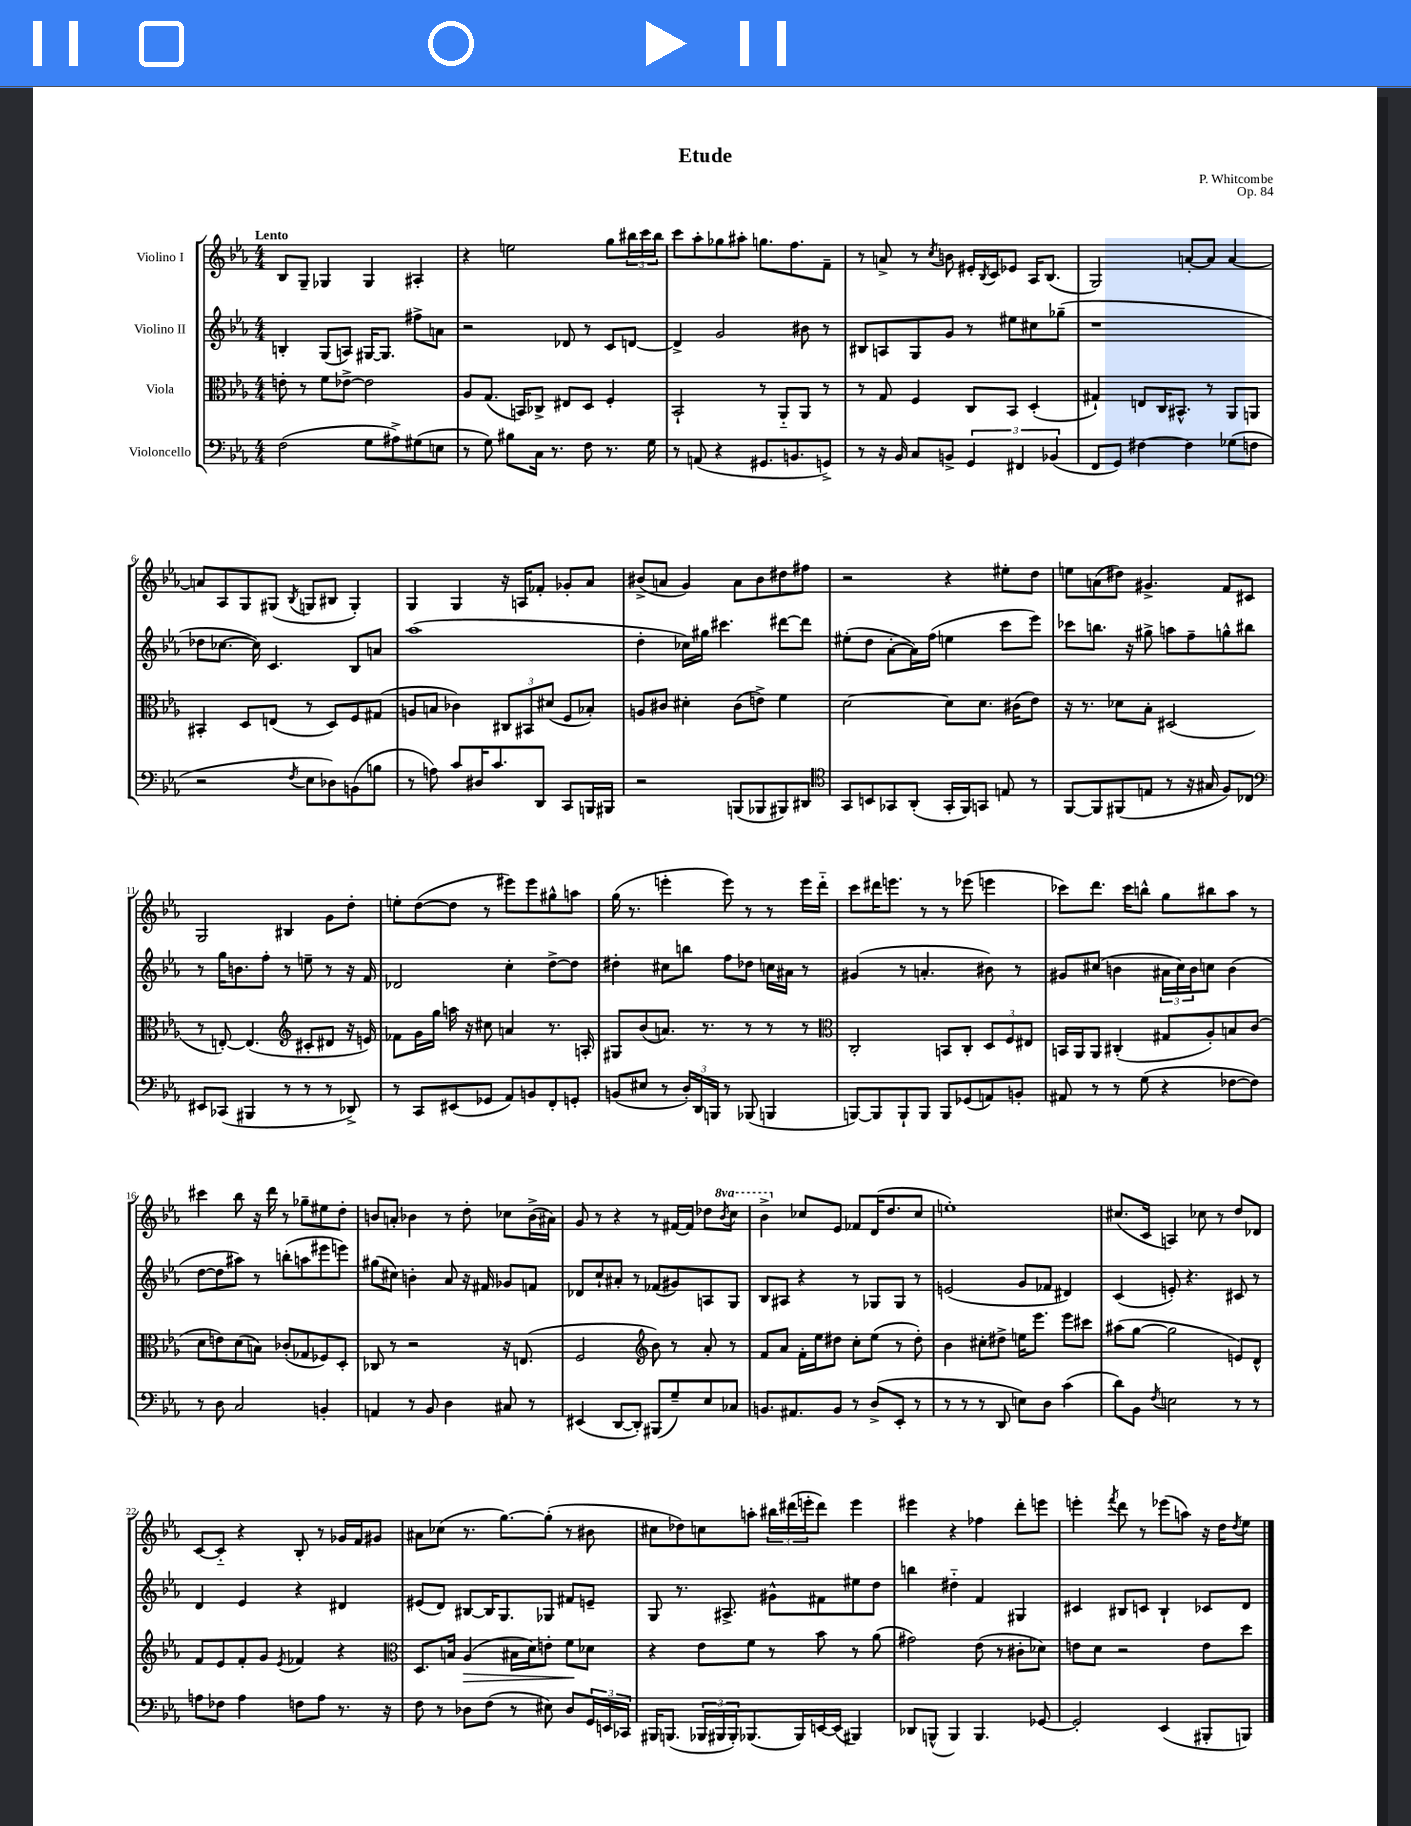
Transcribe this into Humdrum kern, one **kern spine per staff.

**kern	**kern	**kern	**kern
*staff4	*staff3	*staff2	*staff1
*clefF4	*clefC3	*clefG2	*clefG2
*k[b-e-a-]	*k[b-e-a-]	*k[b-e-a-]	*k[b-e-a-]
*M4/4	*M4/4	*M4/4	*M4/4
(2F	8e'	4B'	8B-
.	8r	.	8G~
.	8f	(8G	4G-
.	[8e-^	8A)	.
8G	2e-]	[16G#	4G-
.	.	8.G#]	.
8A#^)	.	.	.
(8G#	.	8ff#^	4A#'
8E	.	8a	.
=	=	=	=
8r	8A-	2r	4r
8G)	(8.G	.	.
8B#	.	.	2ee
.	16BB)	.	.
16C	8C-^	.	.
8.r	.	.	.
.	8E#	8d-	.
8F	8D	8r	.
8.r	4F'	8c	8gg
.	.	[8d	24bb#
.	.	.	24ccc
16G	.	.	.
.	.	.	24bb#
=	=	=	=
8r	2BB-`	4d^]	8ccc
(8AA	.	.	8aa-'
4r	.	2g	8gg-
.	.	.	8aa#'
8.GG#	8r	.	8.gg
.	8AA-'~	.	.
8.BB	.	.	8.ff
.	8AA-	8b#	.
8GG^)	8r	8r	8f~
=	=	=	=
8r	8r	8B#	8r
16r	8G	8A	8a^
16BB-	.	.	.
8C	4F	8G	8r
.	.	.	8qcc
8BB^	.	8g	8b
6GG	8C	8r	16e#'
.	.	.	8qB-
.	.	.	16c
.	8BB-	8ee#	8e-
6FF#	.	.	.
.	(4D'	8cc#	16A-
.	.	.	(8.B-
(6BB-	.	.	.
.	.	(8gg-~	.
=	=	=	=
8FF	4G#`)	1r	2G)
8GG)	.	.	.
[4F#	8E	.	.
.	16C	.	.
.	8.BB#^^	.	.
4F#]	.	.	[8a'
.	8r	.	8a]
(8G-	8AA-	.	[4a
8F	8AA	.	.
=	=	=	=
2r	4BB#'	8dd-	8a]
.	.	[8.cc-	8A-
.	8D	.	8G
.	.	16cc-])	.
.	(8E	4.c	(8G#
8qF	.	.	8qB-
8E-	8r	.	8G
8D-)	8D)	.	8B#
(8BB	8F	8B-	4G')
8B	(8G#	8a	.
=	=	=	=
8r	8A	(1aa-	4G
8A)	8B	.	.
8c	4c-)	.	4G
16D#	.	.	.
8.c	.	.	.
.	12C#	.	16r
.	.	.	16A
.	12BB#	.	.
8DD	.	.	8f-'
.	(12d#	.	.
8CC	8F	.	8g-'
16BBB	8B-')	.	8a-
16BBB#	.	.	.
=	=	=	=
2r	8A	4dd'	(8b#^
.	8c#	.	8a
.	4d#'	16cc-)	4g)
.	.	16gg#	.
.	.	4.ccc#	.
(8BBB	(8c#	.	8a
8BBB-	8e^)	.	8b#
8BBB#)	4f	[8ddd#	8dd#
8DD#	.	8ddd#]	8ff#
=	=	=	=
*clefC4	*	*	*
8GG	[2d	(8ee#'	2r
8BB	.	8dd	.
8GG-	.	[8a-'	.
(8AA-'	.	16a-])	.
.	.	(16ff	.
16GG-'	8d]	4ee	4r
16FF)	.	.	.
8GG	8.d	.	.
8E	.	8ccc	8ee#'
.	(16c#	.	.
8r	8e-)	8eee-)	8dd
=	=	=	=
[8FF	16r	8ccc-	8ee
.	8.r	.	.
8FF]	.	8.bb	(8a
(8FF#	8d-	.	8dd#)
.	.	16r	.
8E	8B-'	8gg#^	4.g#^
8r	(2D#	8aa	.
16r	.	8ff~	.
16G#	.	.	.
8F)	.	8gg^^	8f
8C-	.	8bb#	8c#
=	=	=	=
*clefF4	*	*	*
8EE#	8r	8r	2G
(8CC-	[8E')	16gg	.
.	.	8.b	.
4BBB#	(4.E]	.	.
.	.	8ff'	.
8r	.	8r	4B#
*	*clefG2	*	*
8r	8c#'	8ee~	.
8r	8d#	8r	8g
8DD-^)	16r	16r	8dd'
.	16e)	16f	.
=	=	=	=
8r	8f-	2d-	8ee'
8CC	16g	.	([8dd
.	16gg	.	.
(8EE#	16aa	.	8dd]
.	16r	.	.
8GG-	8cc#	.	8r
8AA-)	4a	4cc'	8eee#)
8BB	.	.	8eee#
8FF'	8.r	[8dd^	8gg#^^
8GG'	.	8dd]	8aa
.	16A'	.	.
=	=	=	=
(8BB	8G#	4dd#'	(16gg
.	.	.	8.r
8E#	(8b-	.	.
8r	8.a)	8cc#	4eee'
24D')	.	8bb	.
24DD	.	.	.
.	8.r	.	.
24BBB	.	.	.
8r	.	8ff	8eee)
(8BBB-	8r	8dd-	8r
4BBB	8r	16cc	8r
.	.	16a#	.
.	8r	8r	16eee
.	.	.	16ddd'~
=	=	=	=
*	*clefC3	*	*
[8BBB)	2C'	(4g#	8ccc
8BBB]	.	.	16ddd#
.	.	.	8.eee
8BBB`	.	8r	.
8BBB	.	4.a'	8r
8BBB	8BB	.	8r
(8GG-	8C'	.	(8eee-
8AA)	12D	8b#)	4eee
.	12F	.	.
8BB'	.	8r	.
.	12E#	.	.
=	=	=	=
8AA#	16BB	8g#	8ccc-)
.	16AA-	.	.
8r	8AA-	(8cc#	8.ddd
8r	(4C#'	4b	.
.	.	.	16ccc-
(8G	.	.	8bb^^
4r	8G#	24a#	8gg
.	.	24cc#)	.
.	.	24b	.
.	8A-')	8cc	8bb#
[8F-	8B	(4b	8aa-
8F-])	(8c	.	8r
=	=	=	=
8r	8d	[8dd	4ccc#
8D	8e)	8dd]	.
2C	(8d	8aa#)	8bb-
.	8B)	8r	16r
.	.	.	16ddd
.	(8c-'	(8bb'	8r
.	8G-	8aa	8gg-~
4BB'	8F-)	8eee#	8ee#
.	8D'	8eee)	8dd'
=	=	=	=
4AA	8C-	(8gg#	8b
.	8r	8cc#)	8a'
8r	2r	4b'	4b-
8BB-	.	.	.
4D	.	8a-	8r
.	.	16r	8dd'
.	.	16f#	.
8C#	16r	8g-	8cc-
.	(8.E	.	.
8r	.	8f	(16b-^
.	.	.	16a#)
=	=	=	=
(4EE#	2F	8d-	8g
.	.	8cc`	8r
[8DD	.	8a#'	4r
8DD'])	.	8r	.
*	*clefG2	*	*
(8BBB#	8b-)	(8f-	8r
8G~)	8r	8g#)	[16f#
.	.	.	16f#]
8E-	8a-'	8A	8dd-
.	.	.	8qbb-
8C-	8r	8G	8ccc
=	=	=	=
8.BB	8f	8B-	4bb-^
.	8a-	8A#	.
8.AA#	.	.	.
.	16f'	4r	8cc-
.	16ee-	.	.
8BB	8dd#	.	8e-
8r	8cc'	8r	8f-
(8D^	(8ee-	8G-	(16d
.	.	.	8.dd
8EE-'	8r	8G-	.
8r	8dd#')	8r	8cc-
=	=	=	=
8r	4b-	(2e	1ee')
8r	.	.	.
8r	8cc#'	.	.
8DD	8dd#^	.	.
8E)	16ee	8g	.
.	8.eee-	.	.
8D	.	8f-	.
(4c	8eee-	4d#)	.
.	8ccc#	.	.
=	=	=	=
8d)	(8aa#	(4c	(8.cc#
8BB-	[8gg	.	.
.	.	.	16c
8qF	.	.	.
2E	2gg]	8e')	4A)
.	.	4.r	.
.	.	.	8cc-
.	.	.	8r
8r	8e)	8c#	8dd
8r	8d^^	8r	8d-
=	=	=	=
8A	8f	4d	[8c
8F-	8e-	.	8c'~]
4A	8f'	4e-	4r
.	8g	.	.
.	8qe-	.	.
8F	4f-	4r	8B-'
8A	.	.	8r
8.r	4r	4d#	16g-
.	.	.	16f
.	.	.	8g#
16r	.	.	.
=	=	=	=
*	*clefC3	*	*
8F	8.D	(8e#	8a#
8r	.	8d)	(8cc-
.	16B	.	.
8D-	(4A-	[8B#	8.r
(8F	.	16B#]	.
.	.	8.G	[8.gg)
8r	16B#	.	.
.	16d)	.	.
8E#)	8e'	8G-	(8gg']
8D-	8f	8f#	8r
24GG	8d-	8e~	8b#
24EE	.	.	.
24CC-	.	.	.
=	=	=	=
16BBB#	4r	8G	8cc#
(8.BBB	.	.	.
.	.	8.r	8dd-)
24BBB-	8e-	.	8cc
24BBB#	.	.	.
.	.	8.A#^	.
24BBB#')	.	.	.
(8.BBB-	8f	.	8aa'
.	8r	8g#^^	24bb#
.	.	.	(24ddd#
16BBB-)	.	.	.
.	.	.	24eee'
[16EE	8b-	8f#	8ddd#)
(16EE]	.	.	.
4BBB#)	8r	8ee#	4eee
.	(8a-	8dd	.
=	=	=	=
8DD-	2g#)	4bb	4eee#
(8BBB^^	.	.	.
4BBB)	.	4dd#'~	4r
4.BBB	(8e-	4f	4ff-
.	8r	.	.
.	8c#'	4G#	8ddd'
[8GG-	8d-)	.	8eee
=	=	=	=
2GG-']	8e	4c#	4eee'
.	8d	.	.
.	.	.	8qfff
.	2r	8B#	8ddd
.	.	8c	8r
(4EE-	.	4B#`	(8eee-
.	.	.	8aa)
8BBB#'	8e	8c-	16r
.	.	.	16dd
.	.	.	8qdd
8BBB)	8dd	8d	8ee-
==	==	==	==
*-	*-	*-	*-
